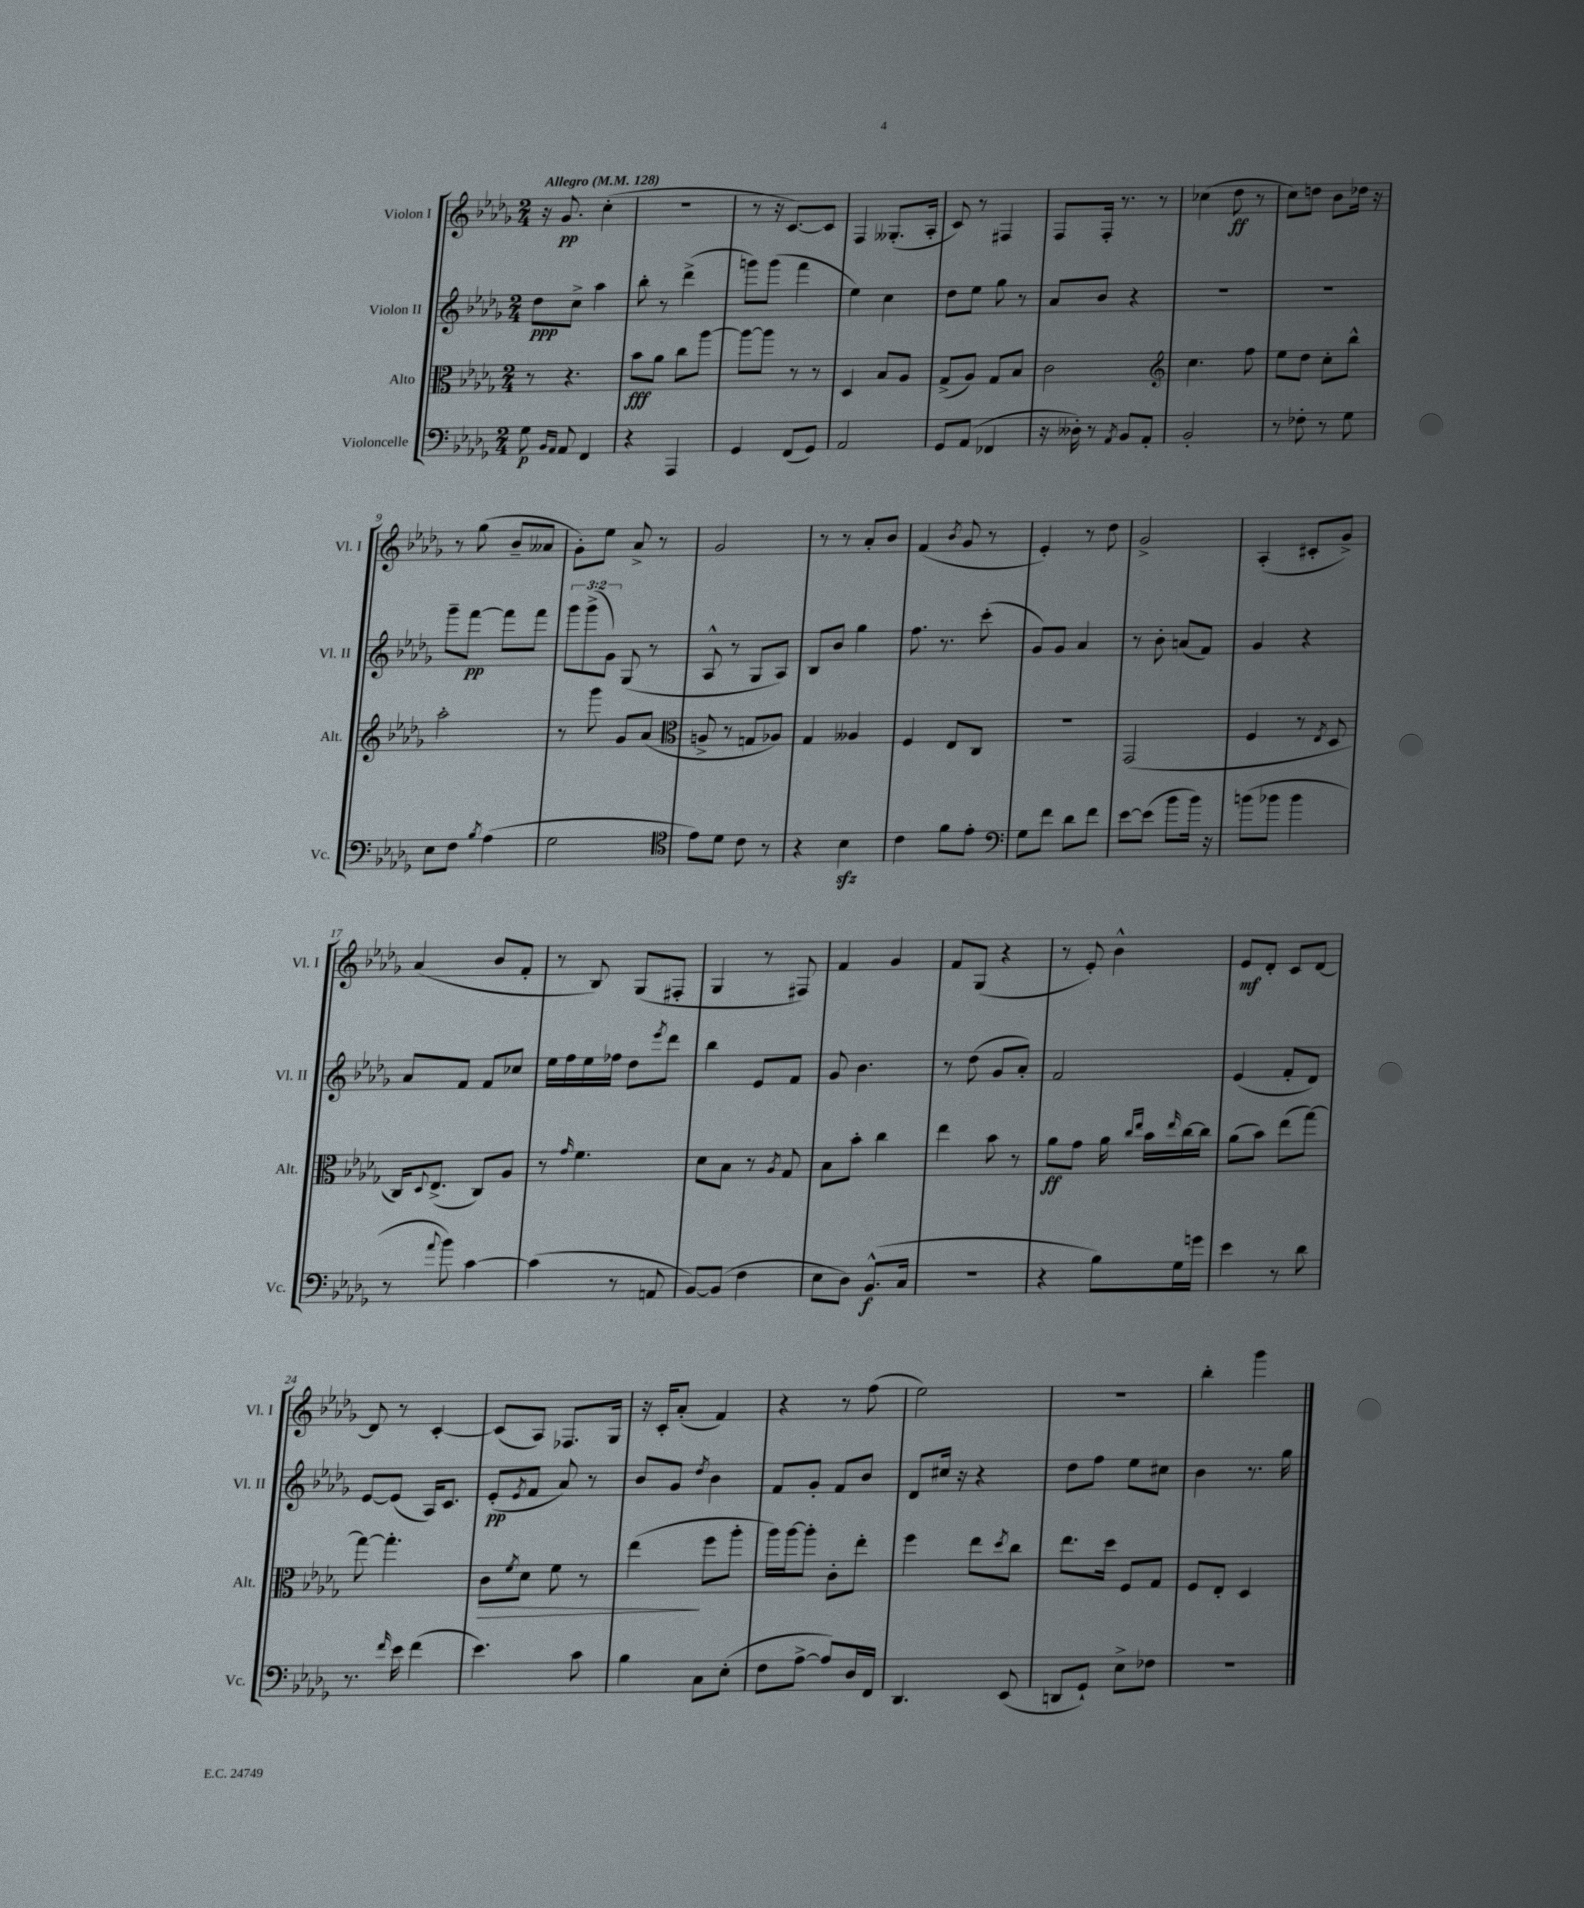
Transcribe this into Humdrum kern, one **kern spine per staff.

**kern	**kern	**kern	**kern
*staff4	*staff3	*staff2	*staff1
*clefF4	*clefC3	*clefG2	*clefG2
*k[b-e-a-d-g-]	*k[b-e-a-d-g-]	*k[b-e-a-d-g-]	*k[b-e-a-d-g-]
*M2/4	*M2/4	*M2/4	*M2/4
*MM128	*MM128	*MM128	*MM128
8G-	8r	8dd-	16r
.	.	.	8.g-
16qqBB-	.	.	.
16qqAA-	.	.	.
8AA-	4.r	8cc^	.
4FF	.	4aa-	(4cc'
=	=	=	=
4r	8b-	8bb-'	2r
.	8a-	8r	.
4AAA-	8cc	(4ddd-^	.
.	[8aa-	.	.
=	=	=	=
4GG-	8aa-_	8ggg)	8r
.	8aa-]	(8ggg	16r
.	.	.	[8.c)
(8FF	8r	4fff	.
8GG-)	8r	.	8c]
=	=	=	=
2AA-	4D-	4ee-)	4F
.	8B-	4cc	(8.G--'
.	8A-	.	.
.	.	.	16A-'
=	=	=	=
8GG-	(8G-^	8dd-	8c)
(8AA-	8A-)	8ee-	8r
4FF-	8G-	8gg-	4F#
.	8B-	8r	.
=	=	=	=
16r	2c	8a-	8F
16D--')	.	.	.
8r	.	8b-	16F'
.	.	.	8.r
8qAA-	.	.	.
8BB-	.	4r	.
8AA-'	.	.	8r
=	=	=	=
*	*clefG2	*	*
2BB-'	4.cc	2r	(4cc-
.	.	.	8dd-
.	8ff	.	8r
=	=	=	=
8r	8ee-	2r	8cc)
8F-'	8dd-	.	8dd
8r	8cc'	.	8b-
8G-	8bb-^^	.	16dd-
.	.	.	16r
=	=	=	=
8E-	2aa-'	8ggg-~	8r
8F	.	[8fff	(8gg-
8qB-	.	.	.
(4A-	.	8fff]	8b-~
.	.	8fff	8a--
=	=	=	=
2G-	8r	12ggg-	8g-')
.	.	(12ggg-^	.
.	8ggg-	.	8ee-
.	.	12g-)	.
.	8g-	(8G-	8a-^
.	(8a-	8r	8r
=	=	=	=
*clefC4	*clefC3	*	*
8e-)	8A^	8A-^^	2g-
8d-	8r	8r	.
8c	8G	8G-	.
8r	8A-)	8A-)	.
=	=	=	=
4r	4G-	8B-	8r
.	.	8b-	8r
4B-	4A--	4gg-	8a-'
.	.	.	8b-
=	=	=	=
4c	4F	8.ff	(4f
.	.	8.r	.
.	.	.	8qb-
8f	8E-	.	8g-
8e-'	8C	(8ccc'	8r
=	=	=	=
*clefF4	*	*	*
8G-	2r	8g-)	4e-')
8f	.	8g-	.
8d-	.	4a-	8r
8f	.	.	8dd-
=	=	=	=
[8e-	(2GG-	8r	2g-^
(8e-]	.	8b-'	.
8b-	.	(8a	.
16b-)	.	8f)	.
16r	.	.	.
=	=	=	=
(8b	4F	4g-	(4A-'
8b-	.	.	.
4b-	8r	4r	8c#'
.	8qE-	.	.
.	8D-	.	8g-^)
=	=	=	=
8r	16C)	8a-	(4a-
.	8qqD-	.	.
.	(8.E-^	.	.
8qqa-	.	.	.
8b-)	.	8f	.
[4c	8C)	8f	8b-
.	8A-	8cc-	8f'
=	=	=	=
(4c]	8r	16ee-	8r
.	.	16ff	.
.	16qqg-	.	.
.	4.f	16ee-	8B-)
.	.	16ff-	.
8r	.	8dd-	(8G-
.	.	8qeee-	.
8AA	.	8ddd-	8F#'
=	=	=	=
[8BB-)	8d-	4bb-	4G-
(8BB-]	8B-	.	.
4F	8r	8e-	8r
.	8qA-	.	.
.	8G-	8f	8F#)
=	=	=	=
8E-	8B-	8g-	4f
8D-)	8b-'	4.b-	.
(8.BB-^^	4cc	.	4g-
16C	.	.	.
=	=	=	=
2r	4ee-	8r	8f
.	.	(8dd-	(8G-
.	8b-	8g-	4r
.	8r	8a-')	.
=	=	=	=
4r	8a-	2f	8r
.	8g-	.	8e-')
8B-)	16a-	.	4b-^^
.	16qqcc	.	.
.	16qqee-	.	.
.	16b-	.	.
.	16qqee-	.	.
16G-	[16cc	.	.
16g	16cc]	.	.
=	=	=	=
4e-	(8a-	(4e-	8e-
.	8b-)	.	8d-'
8r	(8ee-	8f'	8c
8d-	[8gg-)	8d-)	[8d-
=	=	=	=
8.r	8gg-_	[8e-	8d-]
.	4.gg-']	(8e-]	8r
16qqf	.	.	.
16e-	.	.	.
(4f	.	16A-)	[4c'
.	.	8.c	.
=	=	=	=
4.e-)	8c	(8e-'	(8c]
.	8qf	8qe-	.
.	8d-	8f	8A-)
.	8f	8a-)	8.F-
8c	8r	8r	.
.	.	.	16G-
=	=	=	=
4B-	(4ee-	8b-	16r
.	.	.	16c'
.	.	8g-	(8a-'
.	.	8qdd-	.
8C	8ff	4b-	4f)
(8E-'	8aa-'	.	.
=	=	=	=
8F	16aa-)	8f	4r
.	[16aa-	.	.
[8A-^	8aa-']	8g-'	.
8A-])	8c'	8f	8r
16D-	8ee-'	8b-	(8ff
16FF	.	.	.
=	=	=	=
4.DD-	4ff	8d-	2ee-)
.	.	16cc#	.
.	.	16r	.
.	8ee-	4r	.
.	8qdd-	.	.
(8EE-	8cc	.	.
=	=	=	=
8DD	8.ee-	8dd-	2r
8GG-`)	.	8ff	.
.	16dd-	.	.
8E-^	8F	8ee-	.
8F-	8G-	8cc#	.
=	=	=	=
2r	8F	4b-	4bb-'
.	8E-'	.	.
.	4D-	8.r	4ggg-
.	.	16gg-	.
==	==	==	==
*-	*-	*-	*-
